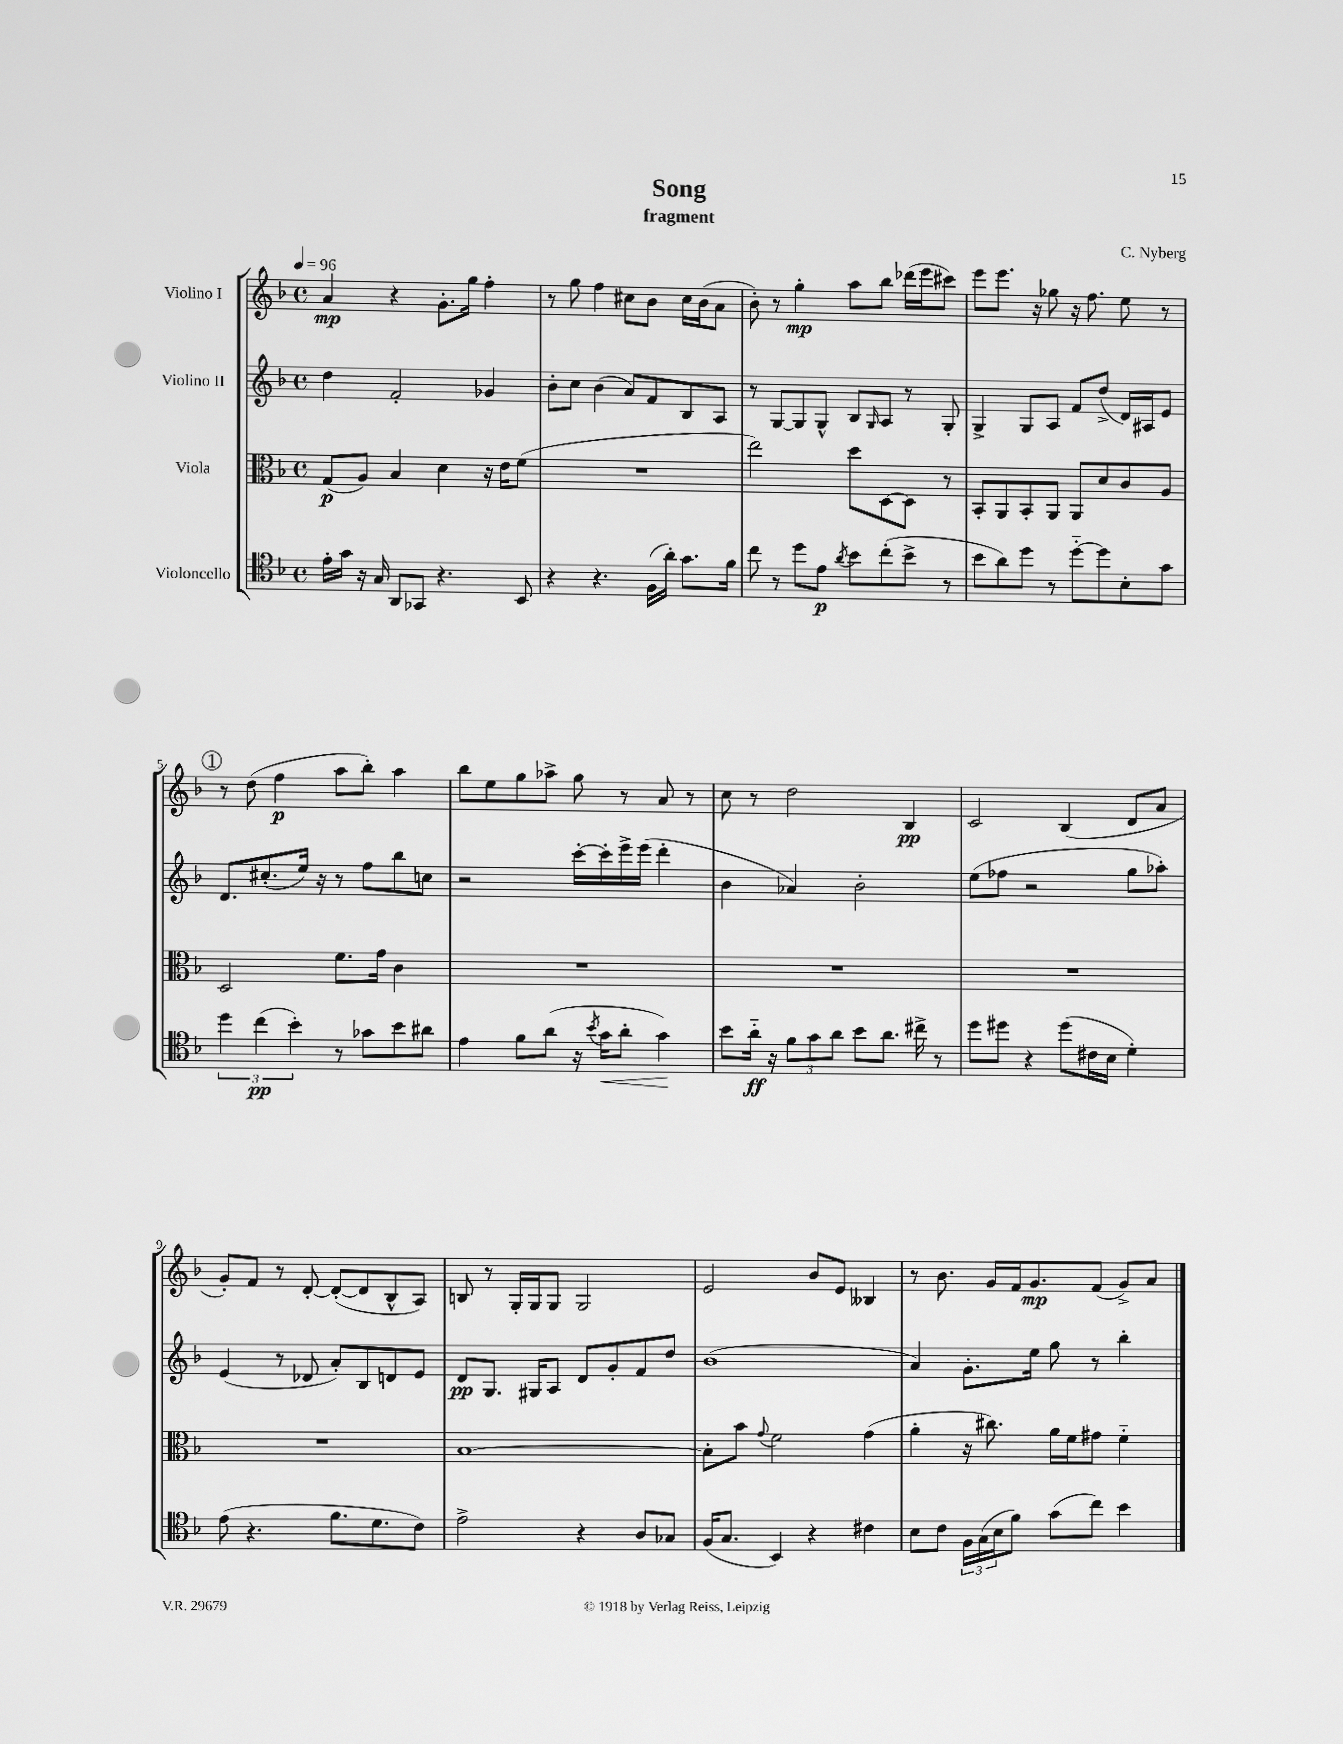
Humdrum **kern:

**kern	**dynam	**kern	**dynam	**kern	**dynam	**kern	**dynam
*part4	*part4	*part3	*part3	*part2	*part2	*part1	*part1
*staff4	*staff4	*staff3	*staff3	*staff2	*staff2	*staff1	*staff1
*I"Violoncello	*	*I"Viola	*	*I"Violino II	*	*I"Violino I	*
*clefC4	*	*clefC3	*	*clefG2	*	*clefG2	*
*k[b-]	*	*k[b-]	*	*k[b-]	*	*k[b-]	*
*M4/4	*	*M4/4	*	*M4/4	*	*M4/4	*
*met(c)	*	*met(c)	*	*met(c)	*	*met(c)	*
*MM96	*	*MM96	*	*MM96	*	*MM96	*
=1	=1	=1	=1	=1	=1	=1	=1
16e'\LL	.	(8G/L	p	4dd\	.	4a/	mp
16g\JJ	.	.	.	.	.	.	.
16r	.	8A/J)	.	.	.	.	.
16G/	.	.	.	.	.	.	.
8AA/L	.	4B-/	.	2f'/	.	4r	.
8GG-X/J	.	.	.	.	.	.	.
4.r	.	4d\	.	.	.	8.g'\L	.
.	.	.	.	.	.	16gg\Jk	.
.	.	16r	.	4g-X/	.	4ff'\	.
.	.	16e\KL	.	.	.	.	.
8BB-/	.	(8f\J	.	.	.	.	.
=2	=2	=2	=2	=2	=2	=2	=2
4r	.	1r	.	8b-'\L	.	8r	.
.	.	.	.	8cc\J	.	8gg\	.
4.r	.	.	.	(4b-\	.	4ff\	.
.	.	.	.	8a/L)	.	8cc#X\L	.
(16F\LL	.	.	.	8f/	.	8b-\J	.
16a'\JJ)	.	.	.	.	.	.	.
8.g\L	.	.	.	8B-/	.	16cc#\LL	.
.	.	.	.	.	.	(16b-\J	.
.	.	.	.	8A/J	.	8a\J	.
16f\Jk	.	.	.	.	.	.	.
=3	=3	=3	=3	=3	=3	=3	=3
8cc\	.	2ee\)	.	8r	.	8b-'\)	.
8r	.	.	.	[8G/L	.	8r	.
8dd\L	.	.	.	8G/]	.	4gg'\	mp
8e\J	p	.	.	8G^^/J	.	.	.
8qa/	.	.	.	.	.	.	.
8b-\L	.	8dd\L	.	8B-/L	.	8aa\L	.
.	.	.	.	16qqG/	.	.	.
(8cc'\	.	[8D\	.	8A/J	.	8bb-\J	.
8b-^\J	.	8D\J]	.	8r	.	(16ddd-X\LL	.
.	.	.	.	.	.	16eee\J	.
8r	.	8r	.	8G'/	.	8ccc#X\J)	.
=4	=4	=4	=4	=4	=4	=4	=4
8b-\L	.	8BB-'/L	.	4G^/	.	8eee\L	.
8a\)	.	8AA/	.	.	.	8.eee\J	.
8dd\J	.	8BB-'/	.	8G/L	.	.	.
.	.	.	.	.	.	16r	.
8r	.	8AA/J	.	8A/J	.	8gg-X\	.
[8dd\L	.	8AA/L	.	8f/L	.	16r	.
.	.	.	.	.	.	8.ff\	.
8dd\]	.	8d/	.	(8dd^/J	.	.	.
8B-'\	.	8c/	.	16d/LL)	.	8ee\	.
.	.	.	.	16A#X/J	.	.	.
8g\J	.	8A/J	.	8e/J	.	8r	.
!!LO:LB:g=z
!!LO:REH:place=s1:t=1
=5	=5	=5	=5	=5	=5	=5	=5
6dd\	.	2D/	.	8.d/L	.	8r	.
.	.	.	.	.	.	(8dd\	.
(6cc\	pp	.	.	.	.	.	.
.	.	.	.	(8.cc#X'/	.	.	.
.	.	.	.	.	.	4ff\	p
6b-'\)	.	.	.	.	.	.	.
.	.	.	.	16ee/Jk)	.	.	.
.	.	.	.	16r	.	.	.
8r	.	8.f\L	.	8r	.	8aa\L	.
8g-X\L	.	.	.	8ff\L	.	8bb-'\J)	.
.	.	16g\Jk	.	.	.	.	.
8b-\	.	4c\	.	8bb-\	.	4aa\	.
8a#X\J	.	.	.	8ccn\J	.	.	.
=6	=6	=6	=6	=6	=6	=6	=6
4e\	.	1r	.	2r	.	8bb-\L	.
.	.	.	.	.	.	8ee\	.
8f\L	.	.	.	.	.	8gg\	.
(8a\J	.	.	.	.	.	8aa-X^\J	.
16r	.	.	.	[16ccc'\LL	.	8gg\	.
8qb-/	.	.	.	.	.	.	.
!	!LO:HP:b	!	!	!	!	!	!
16g\KL	<	.	.	16ccc'\]	.	.	.
8a'\J	.	.	.	16eee^\	.	8r	.
.	.	.	.	(16eee\JJ	.	.	.
4g\)	.	.	.	4ddd'\	.	8a/	.
.	.	.	.	.	.	8r	.
.	[	.	.	.	.	.	.
=7	=7	=7	=7	=7	=7	=7	=7
8b-\L	.	1r	.	4b-\	.	8cc\	.
16a\Jk	ff	.	.	.	.	8r	.
16r	.	.	.	.	.	.	.
12f\L	.	.	.	4a-X/)	.	2dd\	.
12g\	.	.	.	.	.	.	.
12a\J	.	.	.	.	.	.	.
8b-\L	.	.	.	2b-'\	.	.	.
8.a\J	.	.	.	.	.	.	.
.	.	.	.	.	.	4B-/	pp
16cc#X^\	.	.	.	.	.	.	.
8r	.	.	.	.	.	.	.
=8	=8	=8	=8	=8	=8	=8	=8
8dd\L	.	1r	.	(8ee\L	.	2c/	.
8dd#X\J	.	.	.	8ff-X\J	.	.	.
4r	.	.	.	2r	.	.	.
(8dd#\L	.	.	.	.	.	(4B-/	.
16c#X\L	.	.	.	.	.	.	.
16B-\JJ	.	.	.	.	.	.	.
4d'\)	.	.	.	8gg\L	.	8d/L	.
.	.	.	.	8aa-X'\J)	.	8a/J	.
!!LO:LB:g=z
=9	=9	=9	=9	=9	=9	=9	=9
(8e\	.	1r	.	(4e/	.	8g'/L)	.
4.r	.	.	.	.	.	8f/J	.
.	.	.	.	8r	.	8r	.
.	.	.	.	8d-X/	.	[8d'/	.
8.f\L	.	.	.	8a'/L)	.	(8d'/L_	.
.	.	.	.	8B-/	.	8d/]	.
8.d\	.	.	.	.	.	.	.
.	.	.	.	8dn/	.	8B-^^/	.
8c\J)	.	.	.	8e/J	.	8A/J)	.
=10	=10	=10	=10	=10	=10	=10	=10
2e^\	.	[1B-	.	8d/L	pp	8Bn/	.
.	.	.	.	8.G/J	.	8r	.
.	.	.	.	.	.	16G'/LL	.
.	.	.	.	16G#X/KL	.	16G/J	.
.	.	.	.	8A/J	.	8G/J	.
4r	.	.	.	8d/L	.	2G/	.
.	.	.	.	8g'/	.	.	.
8A/L	.	.	.	8f/	.	.	.
8G-X/J	.	.	.	8dd/J	.	.	.
=11	=11	=11	=11	=11	=11	=11	=11
(16F/KL	.	8B-'\L]	.	(1b-	.	2e/	.
8.G/J	.	.	.	.	.	.	.
.	.	8b-\J	.	.	.	.	.
.	.	8qqg/	.	.	.	.	.
4BB-/)	.	2f\	.	.	.	.	.
4r	.	.	.	.	.	8b-/L	.
.	.	.	.	.	.	8e/J	.
4c#X\	.	(4g\	.	.	.	4B--X/	.
=12	=12	=12	=12	=12	=12	=12	=12
8B-\L	.	4a'\	.	4a/)	.	8r	.
8c\J	.	.	.	.	.	8.b-\	.
24F\LL	.	16r	.	8.g'\L	.	.	.
(24G\	.	.	.	.	.	.	.
.	.	8.cc#X\)	.	.	.	16g/LL	.
24B-\J	.	.	.	.	.	.	.
8f\J)	.	.	.	.	.	16f/J	.
.	.	.	.	16ee\Jk	.	8.g/	mp
(8g\L	.	16a\LL	.	8gg\	.	.	.
.	.	16f\J	.	.	.	.	.
8cc\J)	.	8g#X\J	.	8r	.	(8f/J	.
4b-\	.	4f\	.	4bb-'\	.	8g^/L)	.
.	.	.	.	.	.	8a/J	.
==	==	==	==	==	==	==	==
*-	*-	*-	*-	*-	*-	*-	*-
